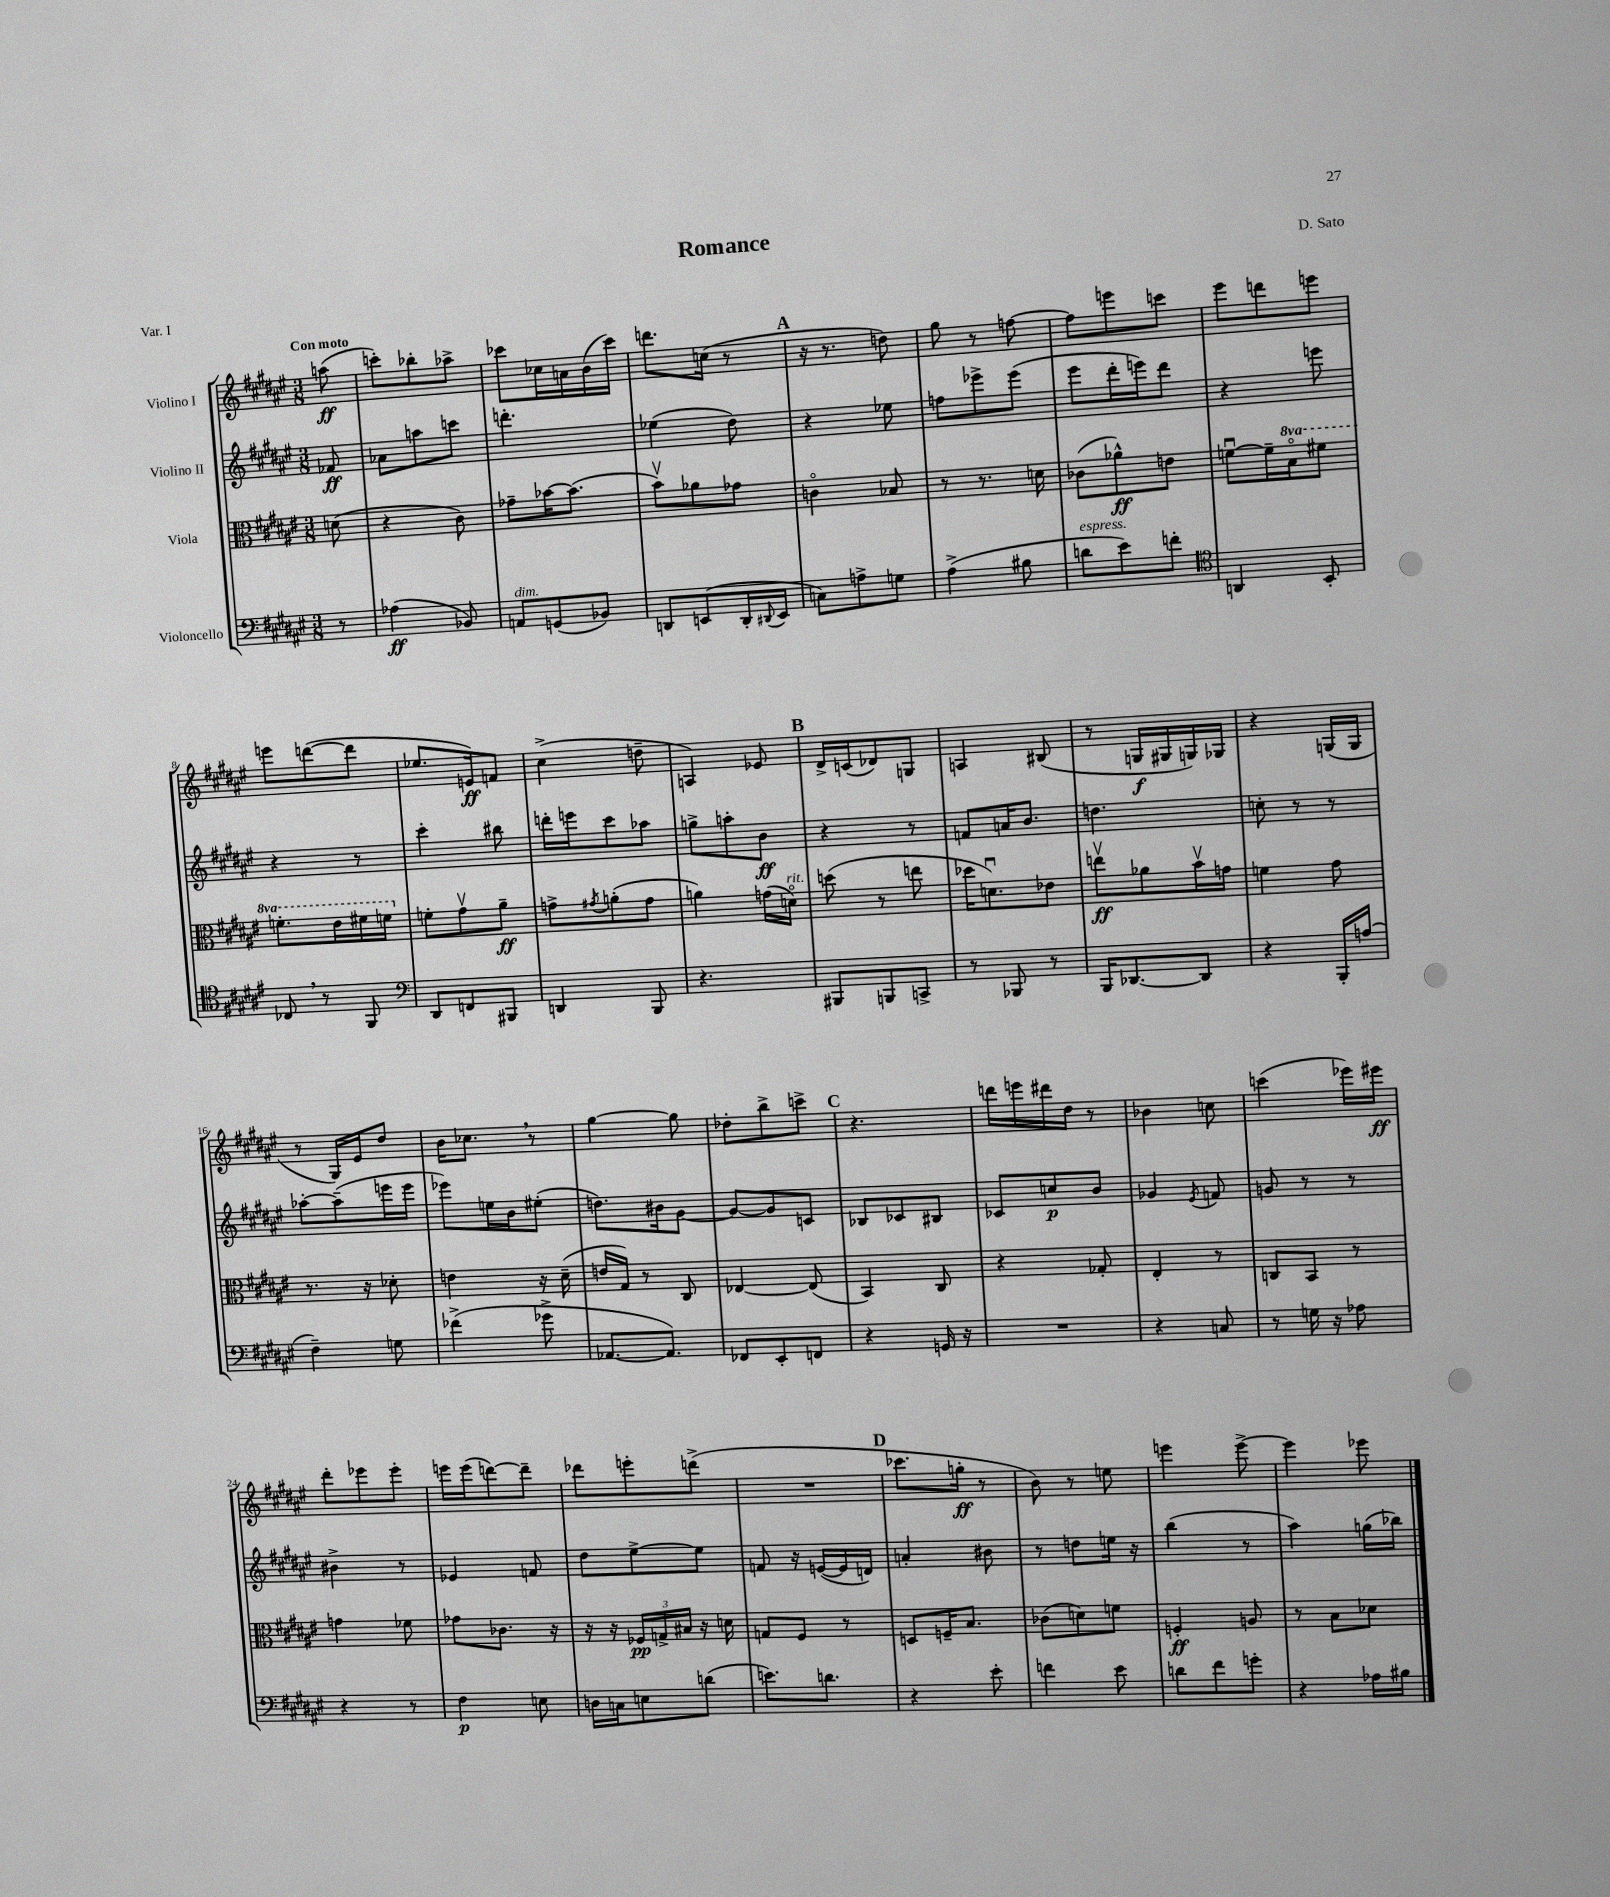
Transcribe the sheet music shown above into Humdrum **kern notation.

**kern	**kern	**kern	**kern
*staff4	*staff3	*staff2	*staff1
*clefF4	*clefC3	*clefG2	*clefG2
*k[f#c#g#d#a#e#]	*k[f#c#g#d#a#e#]	*k[f#c#g#d#a#e#]	*k[f#c#g#d#a#e#]
*M3/8	*M3/8	*M3/8	*M3/8
8r	(8d	8f-	(8aa
=	=	=	=
(4A-	4r	8a-	8ccc')
.	.	8aa	8bb-'
8BB-)	8c#)	8ccc	8aa-^
=	=	=	=
8AA	8g-~	4.ddd'	8ccc-
(8GG	[16b-	.	16cc-
.	(8.b-]	.	16a
8BB-)	.	.	(16b
.	.	.	16ccc-)
=	=	=	=
8DD	8bv)	(4ee-	8.ddd
(8EE	8a-	.	.
.	.	.	(16cc
16DD'	8g-	8dd#)	8r
8qqDD#	.	.	.
16EE	.	.	.
=	=	=	=
8C)	4co	4r	16r
.	.	.	8.r
8A^	.	.	.
8G	8B-	8ee-	8dd)
=	=	=	=
(4A#^	8r	8ff	8gg#
.	8.r	8eee-^	8r
8B#	.	(8eee-	[8ff
.	16d	.	.
=	=	=	=
8d	(8c-	8eee#	8ff]
8e#)	8a-^^)	16ddd#'	8eee
.	.	16eee)	.
8f'	8e	8ddd#	8ccc
=	=	=	=
*clefC4	*	*	*
4AA	[8fu	4r	8eee#
.	16f~]	.	8ddd
.	16bo	.	.
8BB'	8ff#	8eee	8eee
=	=	=	=
8C-	8.ff'	4r	8eee
8r	.	.	([8ddd
.	16ee#	.	.
8FF#	16ff#	8r	8ddd]
.	16ff	.	.
=	=	=	=
*clefF4	*	*	*
8DD#	8f'	4ccc#'	8.ee-
8FF	8g#v	.	.
.	.	.	16e)
8BBB#	8a#~	8bb#	8f
=	=	=	=
4DD	8g^	16ddd'	(4cc#^
.	.	16eee	.
.	8qg#	.	.
.	(8a'	8ccc#	.
8BBB	8g#	8aa-	8dd~
=	=	=	=
4.r	4a)	8gg^	4A)
.	.	8aa'	.
.	(16g	8b	8e-
.	16do)	.	.
=	=	=	=
8BBB#	(8dd	4r	16d#^
.	.	.	(16c
8BBB	8r	.	8d-)
8CC^	8ee	8r	8G
=	=	=	=
8r	16dd-	8f	4A
.	8.du)	.	.
8BBB-	.	16a	.
.	.	8.b	.
8r	8e-	.	(8B#
=	=	=	=
16BBB	8eev	4.dd	8r
[8.DD-	.	.	.
.	8a-	.	16G
.	.	.	16G#
8DD-]	16bv	.	16G)
.	16g	.	16G-
=	=	=	=
4r	4f	8cc'	4r
.	.	8r	.
16BBB'	8g#	8r	(16G
(16A	.	.	16G
=	=	=	=
4F#~)	8.r	[8aa-'	8r
.	.	(8aa-~]	16G#)
.	16r	.	16e#
8G	8d-'	16eee	8dd#
.	.	16eee	.
=	=	=	=
(4f-^	4e	8eee-)	16b
.	.	.	8.cc-
.	.	16ee	.
.	.	16b	.
8g-^	16r	(8ee#'	8r
.	(16d#~	.	.
=	=	=	=
[8.AA-	16e	8.dd)	[4gg#
.	16G#)	.	.
.	8r	.	.
8.AA-])	.	16b#	.
.	8C#	[8g#	8gg#]
=	=	=	=
8FF-	[4E-	8g#_	8dd-'
8EE#'	.	8g#]	8bb^
8FF	(8E-]	8c	8ccc^
=	=	=	=
4r	4BB)	8B-	4.r
.	.	8c-	.
16GG	8C#	8B#	.
16r	.	.	.
=	=	=	=
4.r	4r	8c-	16ddd
.	.	.	16eee
.	.	8cc	16ddd#
.	.	.	16dd#
.	8G-'	8b	8r
=	=	=	=
4r	4E#'	4g-	4b-
.	.	8qe#	.
8C	8r	8f	8cc
=	=	=	=
8r	8C	8g	(4ccc
16G	8BB	8r	.
16r	.	.	.
8A-	8r	8r	16eee-)
.	.	.	16eee#
=	=	=	=
4r	4g	4b#^	8ddd#'
.	.	.	8eee-
8r	8f-	8r	8eee-'
=	=	=	=
4F#	8g-	4e-	16eee
.	.	.	(16eee
.	8.c-	.	[8ddd)
8E	.	8f	8ddd~]
.	16r	.	.
=	=	=	=
16D	16r	8dd#	8ddd-
16C	16r	.	.
8E	24F-	[8ee#^	8eee'
.	24G^	.	.
.	24B#	.	.
(8d	16r	8ee#]	(8ddd^
.	16d	.	.
=	=	=	=
8.e)	8G	8f	4.r
.	8F#	16r	.
8.d	.	([16e	.
.	8r	16e]	.
.	.	16d)	.
=	=	=	=
4r	8D	4a'	8.ccc-
.	16F~	.	.
.	8.B	.	16gg'
8e#'	.	8b#	8r
=	=	=	=
4f	(8c-	8r	8b)
.	8d)	8dd	8r
8e#	8f	16ee	8ee
.	.	16r	.
=	=	=	=
8d	4F'	(4bb	4eee
8f#	.	.	.
8g'	8A	8r	[8eee^
=	=	=	=
4r	8r	4aa#)	4eee]
.	8B	.	.
16A-	8d-	(16gg	8eee-
16B#	.	16bb-)	.
==	==	==	==
*-	*-	*-	*-
